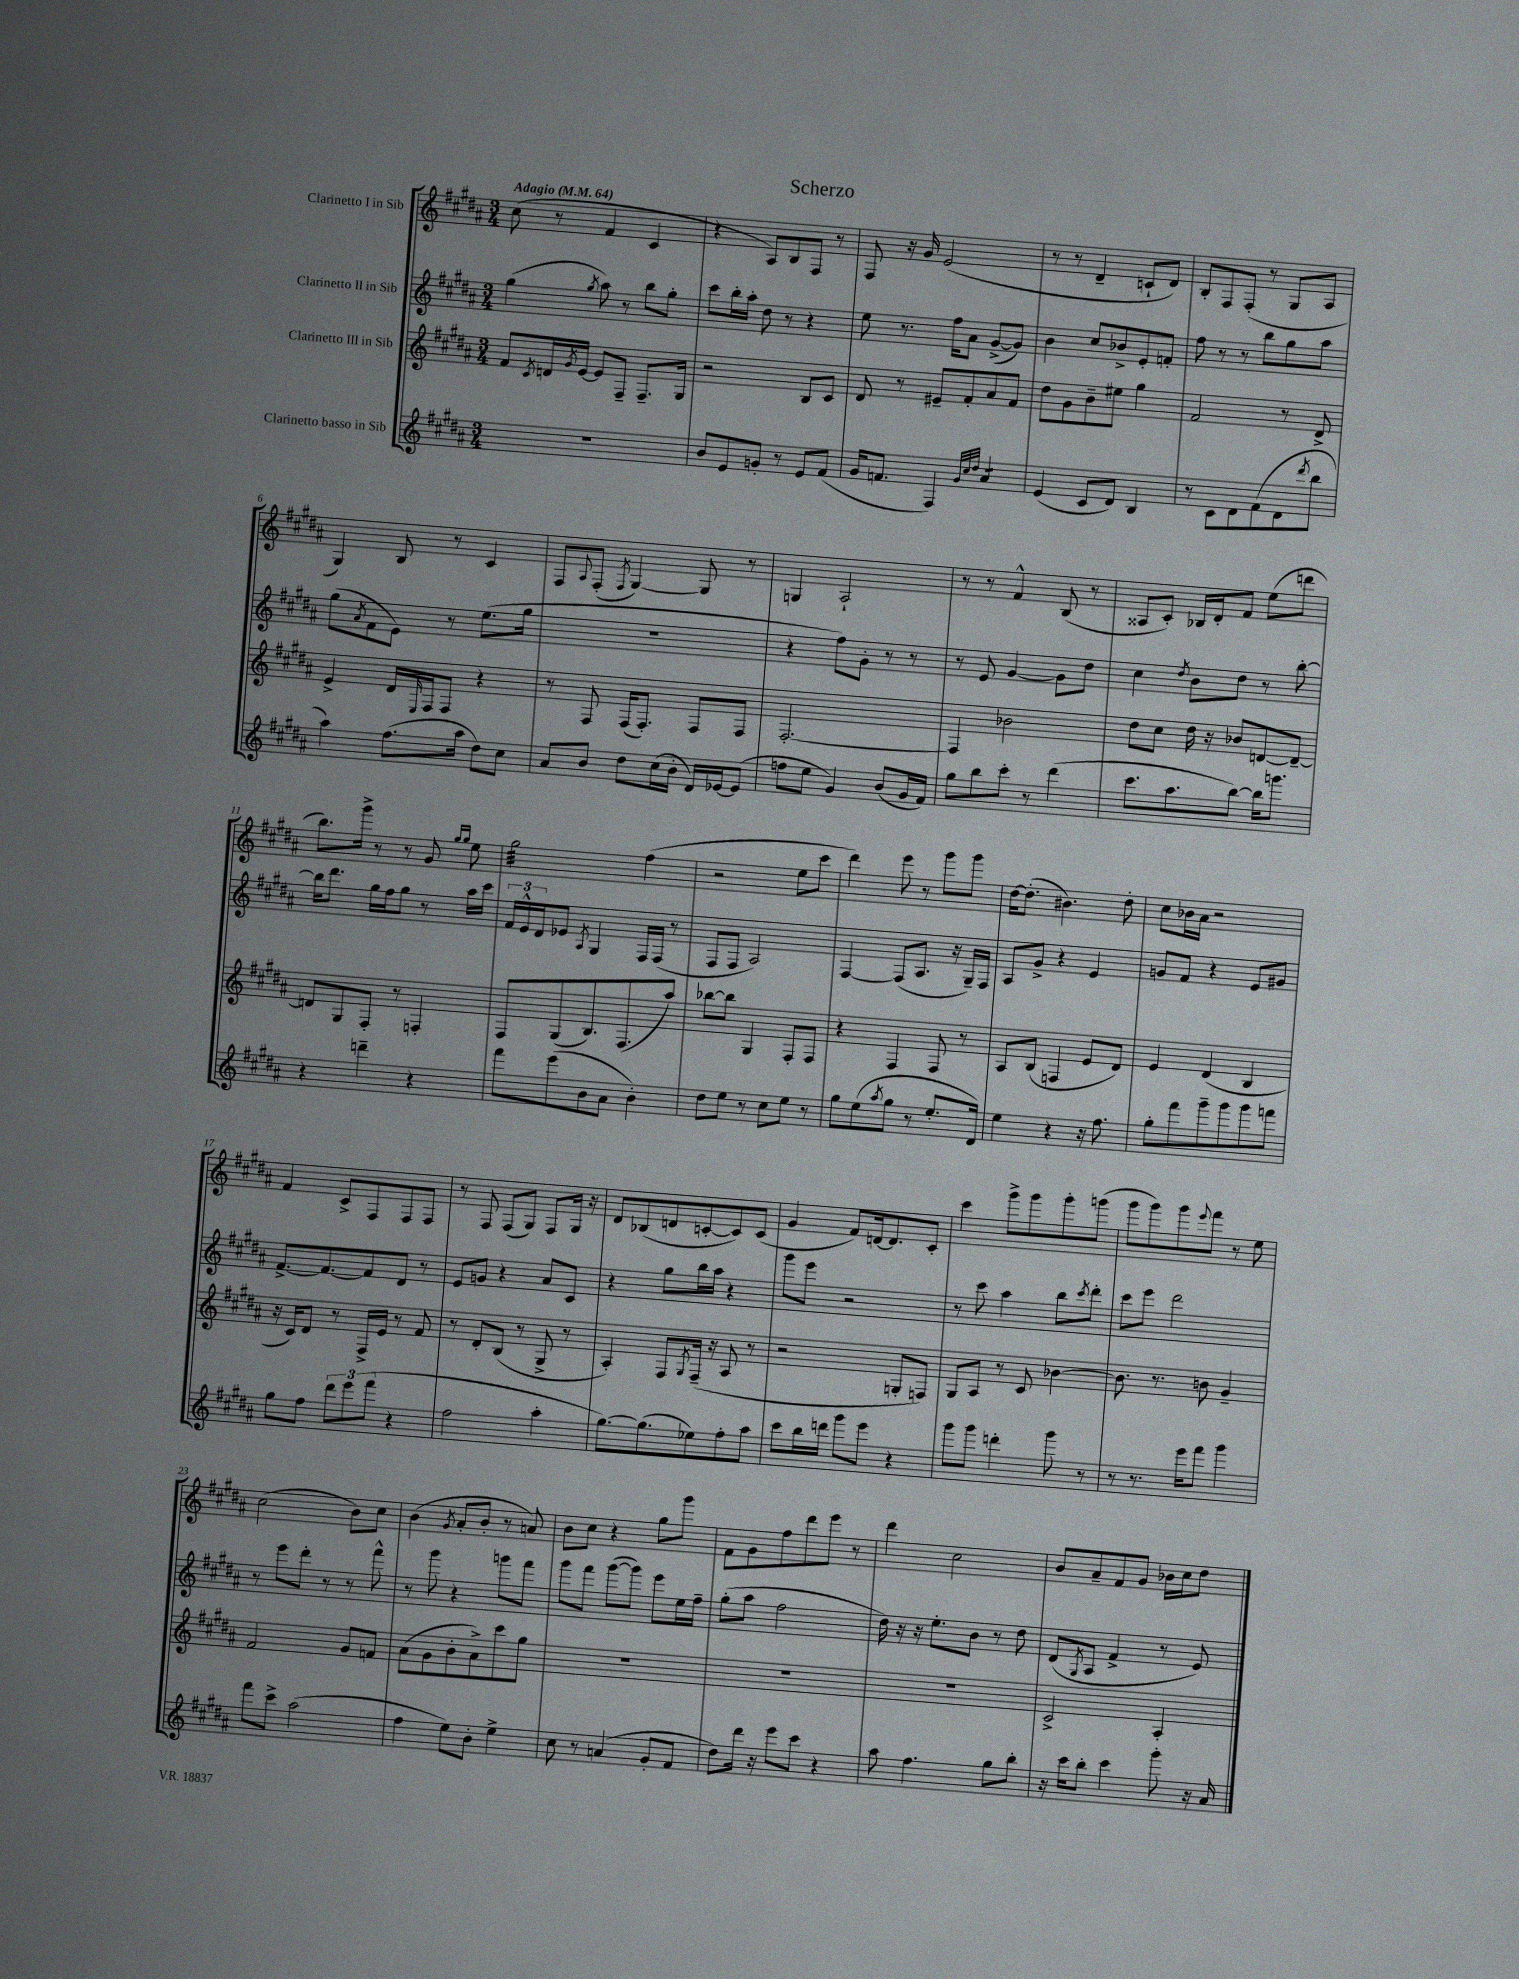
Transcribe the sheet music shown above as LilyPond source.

\header { title = "Scherzo" }
<<
\new StaffGroup <<
\new Staff = "s0" \with { instrumentName = "Clarinetto I in Sib" } {
    \clef treble \key b \major \numericTimeSignature \time 3/4 \tempo "Adagio" 4 = 64
    cis''8( r8 fis'4 cis'4 |
    r4 ais8) b8 fis8 r8 |
    fis8 r16 gis'16 e'2( |
    r8 r8 dis'4-- c'8-! dis'8) |
    b8-. fis8 fis8-.( r8 gis8 ais8 |
    gis4) b8 r8 cis'4 |
    fis8 \appoggiatura { ais8 } fis8-.( \acciaccatura { fis8 } gis4~) gis8 r8 |
    g4 ais2-! |
    r8 r8 fis'4-^ b8( r8 |
    aisis8 cis'8-.) bes16 dis'16-. fis'8 e''8( d'''8 |
    b''8.) gis'''16-> r8 r8 gis'8 \grace { gis''16 gis''16 } e''8 |
    gis''2:32 fis''4( |
    r2 e''8 cis'''8 |
    dis'''4) e'''8 r8 gis'''8 gis'''8 |
    dis''16~ dis''8.-.( bis'4.) dis''8-. |
    cis''8 bes'16 ais'16 r2 |
    fis'4 cis'8-> fis8 fis8 fis8 |
    r8 fis8 fis8( gis8) fis8 gis16 r16 |
    dis'8 bes8( d'8 c'8~-. c'8) c'8( |
    gis'4 fis'8) d'16~ d'8. cis'8-. |
    cis'''4 gis'''8-> gis'''8 gis'''8-. g'''8( |
    gis'''8 gis'''8) gis'''8 \appoggiatura { e'''8 } fis'''8 r8 e''8 |
    cis''2( b'8) cis''8 |
    b'4( \acciaccatura { gis'8 } ais'8-. b'8-. r8 a'8) |
    b'8 cis''8 r4 gis''8 gis'''8 |
    fis'8 gis'8 fis''8 dis'''8 e'''8 r8 |
    dis'''4 cis''2 |
    b'8 ais'8-- fis'8 gis'8 bes'16 cis''16 dis''8 \bar "|." |
}
\new Staff = "s1" \with { instrumentName = "Clarinetto II in Sib" } {
    \clef treble \key b \major \numericTimeSignature \time 3/4
    gis''4( \acciaccatura { gis''8 } ais''8) r8 b''8 gis''8-. |
    cis'''8 b''16-. ais''16-. dis''8 r8 r4 |
    e''8 r8. fis''16 ais'8 gis'8~->( gis'8) |
    b'4 cis''8 bes'8-> e'8-. f'8-. |
    fis''8 r8 r8 b''8 gis''8 ais''8 |
    gis''8( \acciaccatura { ais'8 } fis'8 e'8) r8 e''8.( gis''16 |
    R2. |
    r4 fis''8) gis'8-. r8 r8 |
    r8 e'8 gis'4~ gis'8 dis''8 |
    cis''4 \acciaccatura { dis''8 } b'8 dis''8 r8 b''8~-. |
    b''16 dis'''8. gis''16 fis''16 gis''8 r8 ais''16 cis'''16 |
    \tuplet 3/2 { fis'16 e'16-^ dis'16 } ees'8 \acciaccatura { ais8 } gis4 fis16 fis16( r8 |
    fis8 fis8 ais2) |
    fis4~ fis8( ais8. r16 gis16--) fis16 |
    ais8 gis'8-> r4 e'4 |
    g'8 fis'8 r4 e'8 gis'8 |
    fis'8.~-> fis'8.~ fis'8 dis'8 r8 |
    e'8 g'8 r4 ais'8 cis'8 |
    r4 gis''8 b''16 ais''16 r4 |
    gis'''8 e'''8 r2 |
    r8 cis'''8 ais''4 b''8 \acciaccatura { cis'''8 } dis'''8-. |
    cis'''8 e'''8 dis'''2 |
    r8 e'''8 dis'''8-. r8 r8 fis'''8-^ |
    r8 gis'''8 r4 g'''8 fis'''8 |
    gis'''8 fis'''8 gis'''8~( gis'''8) e'''8 e''16 fis''16-- |
    gis''8-.( ais''8 fis''2 |
    dis''16) r16 r16 e''8.-. b'8 r8 dis''8 |
    dis'8( \acciaccatura { gis8 } ais8 fis'4-> r8 e'8) \bar "|." |
}
\new Staff = "s2" \with { instrumentName = "Clarinetto III in Sib" } {
    \clef treble \key b \major \numericTimeSignature \time 3/4
    fis'8 \acciaccatura { cis'8 } d'16 \acciaccatura { gis'8 } e'16~ e'8 fis8-- fis8.-- gis16 |
    r2 b8 cis'8 |
    dis'8 r8 eis'8-- fis'8-. ais'8 fis'8 |
    dis''8 gis'8 b'8-- eis''8 gis''4 |
    fis'2 r8 dis'8-> |
    e'4-> dis'16 \grace { e16 } fis16 fis8 r4 |
    r8 fis8 fis16( fis8.-.) fis8 fis8 |
    fis2.~-. |
    fis4 bes'2 |
    dis''8 cis''8 dis''16 r16 bes'8 d'8~ d'8~-- |
    d'8 gis8 fis8-. r8 f4-. |
    fis8 gis8( b8.) fis8.( ais''8) |
    bes''8~ bes''8 gis4 fis8-. fis8 |
    r4 fis4 fis8 r8 |
    ais8 b8( f4 e'8 dis'8) |
    e'4 dis'4( b4 |
    r16 cis'16) dis'8 r8 fis16-> e'16 r8 fis'8 |
    r8 dis'8-. b8( r8 gis8-> r8 |
    ais4-.) fis8 \acciaccatura { gis8 } fis16--( r16 ais8 r8 |
    r2 g8-. f8) |
    gis8 ais8 r8 cis'8 bes'4~ |
    bes'8. r8. b'8 gis'4-- |
    fis'2 gis'8 f'8 |
    ais'8( gis'8 b'8-. ais'8->) cis'''8 gis''8 |
    R2. |
    R2. |
    R2. |
    cis'2-> ais4-. \bar "|." |
}
\new Staff = "s3" \with { instrumentName = "Clarinetto basso in Sib" } {
    \clef treble \key b \major \numericTimeSignature \time 3/4
    R2. |
    b'8 e'8 g'8-. r8 e'8 fis'8( |
    gis'16 f'8. fis4) \grace { gis'32 cis''32 dis''32 } ais'4:8 |
    e'4( cis'8 dis'8) b4 |
    r8 cis'8 dis'8 fis'8( dis'8 \acciaccatura { dis'''8 } b''8 |
    ais''4) fis''8.( ais''16 dis''8) cis''8 |
    ais'8 b'8 dis''8 cis''16( b'16-. dis'16) ees'16~ ees'8( |
    f''8 e''8 gis'4) b'8( gis'16 fis'16) |
    gis''8 b''8 cis'''8-. r8 dis'''4( |
    cis'''8. ais''8. b''8~) b''16 g'''8. |
    r4 d'''4-- r4 |
    fis'''8 e'''8( b'8 ais'8 b'4-.) |
    dis''8 e''8 r8 cis''8 e''8 r8 |
    gis''8 e''8( \acciaccatura { ais''8 } gis''8 r8 e''8.-. dis'16) |
    e''4 r4 r16 fis''8. |
    gis''8-. fis'''8 gis'''8-- gis'''8 gis'''8 f'''8 |
    gis''8 fis''8 \tuplet 3/2 { dis'''8 e'''8 fis'''8( } r4 |
    fis''2 ais''4-. |
    gis''8.~) gis''8.( ees''8) fis''8-. ais''8 |
    cis'''8 b''16 d'''16 gis'''8 e'''8 r4 |
    gis'''8 gis'''8 d'''4-. gis'''8 r8 |
    r8 r8. e'''16 fis'''8 gis'''4 |
    fis'''8 cis'''8-> ais''2( |
    fis''4 e''8) b'8-. e''4-> |
    cis''8 r8 a'4( gis'8-. fis'8 |
    dis''8) dis'''16 r16 e'''8 cis'''8 r4 |
    ais''8 fis''4. gis''8 b''8-. |
    r16 cis'''16 b''8-. cis'''4 gis'''8-. r16 ais'16 \bar "|." |
}
>>
>>
